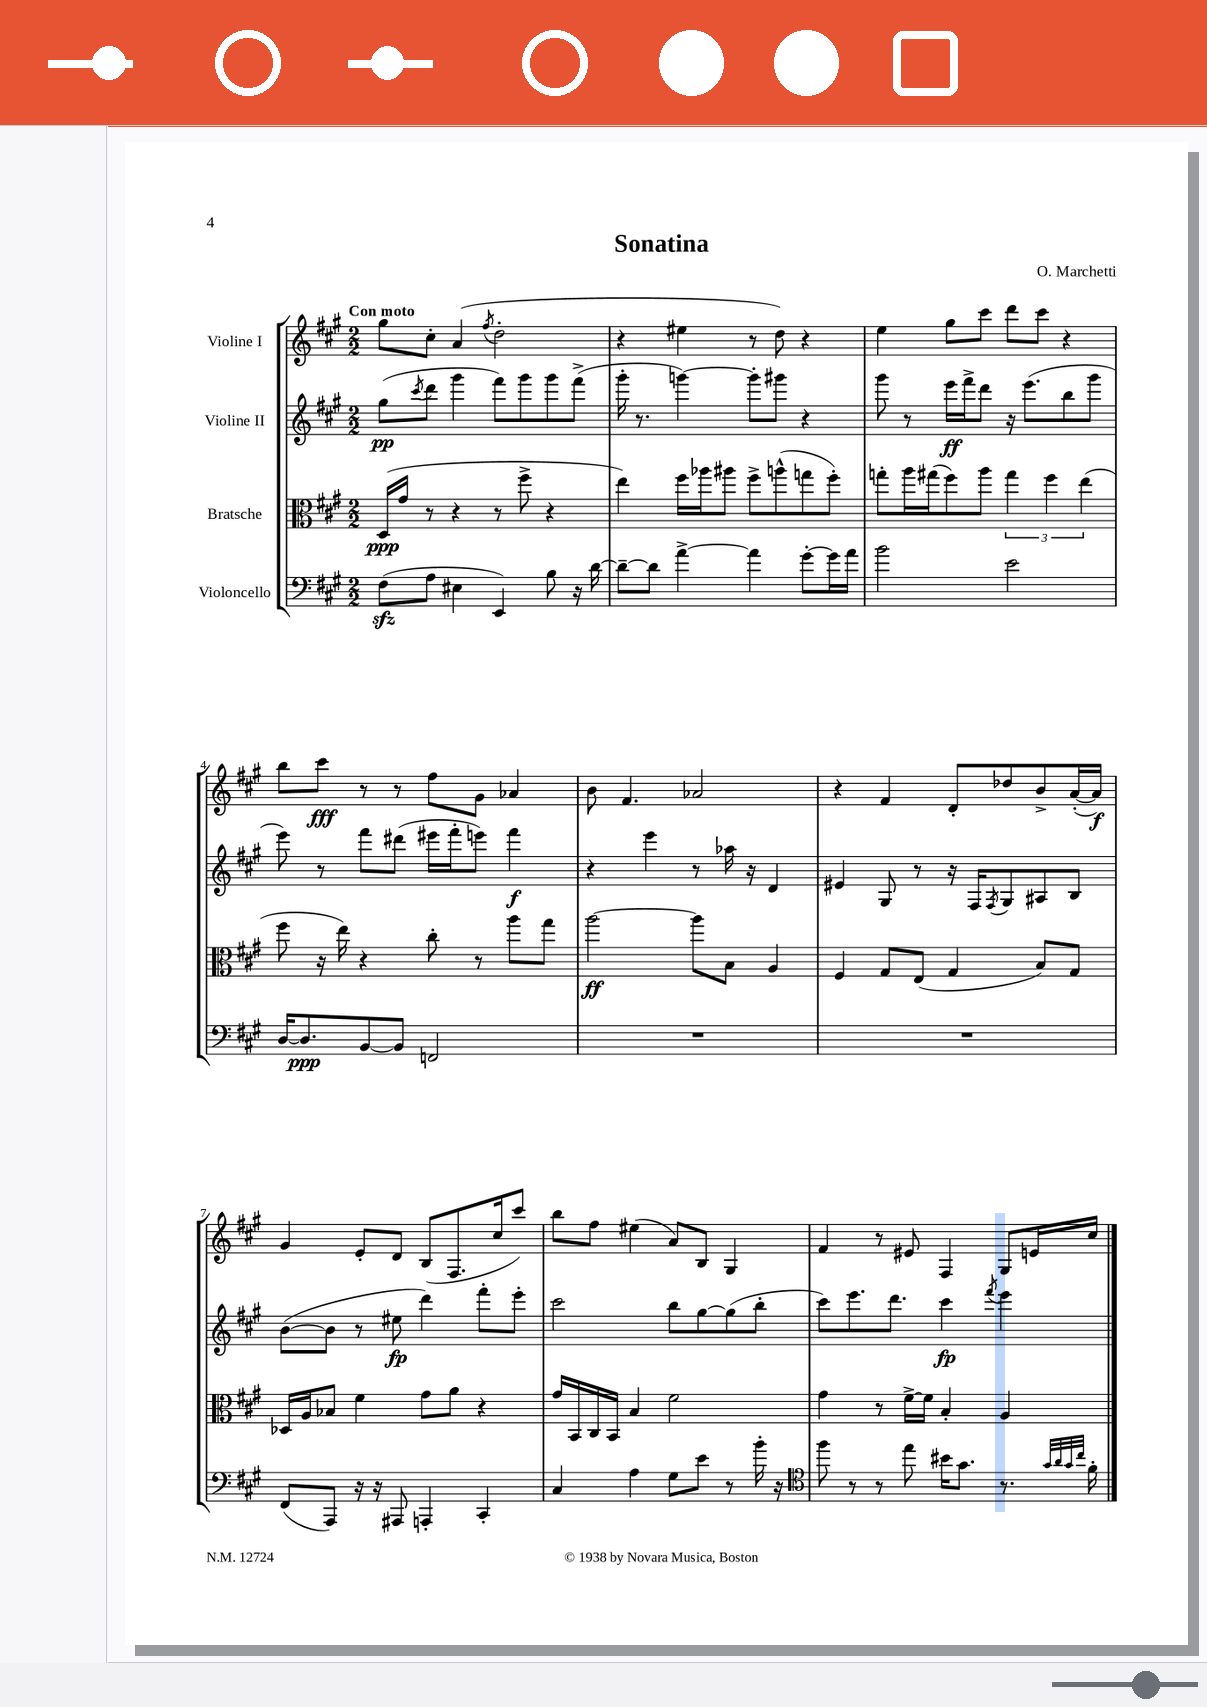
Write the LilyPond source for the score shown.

\header { title = "Sonatina" composer = "O. Marchetti" }
<<
\new StaffGroup <<
\new Staff = "s0" \with { instrumentName = "Violine I" } {
    \clef treble \key a \major \numericTimeSignature \time 2/2 \tempo "Con moto"
    gis''8 cis''8-. a'4( \acciaccatura { fis''8 } d''2-. |
    r4 eis''4 r8 d''8) r4 |
    e''4 gis''8 cis'''8 d'''8 cis'''8 r4 |
    b''8 cis'''8\fff r8 r8 fis''8 gis'8 aes'4 |
    b'8 fis'4. aes'2 |
    r4 fis'4 d'8-. des''8 b'8-> a'16~-.( a'16\f) |
    gis'4 e'8-. d'8 b8( fis8. cis''16 cis'''8) |
    b''8 fis''8 eis''4( a'8) b8 gis4 |
    fis'4 r8 eis'8 fis4 gis8 e'16 cis''16 \bar "|." |
}
\new Staff = "s1" \with { instrumentName = "Violine II" } {
    \clef treble \key a \major \numericTimeSignature \time 2/2
    gis''8\pp( \acciaccatura { cis'''8 } d'''8 gis'''4 fis'''8) gis'''8 gis'''8 fis'''8->( |
    gis'''16-. r8. g'''4~) g'''8-. gis'''8 r4 |
    gis'''8 r8 e'''16\ff fis'''16-> d'''8 r16 e'''8.( b''8 gis'''8 |
    e'''8) r8 fis'''8 dis'''8( eis'''16 fis'''16-. e'''8) fis'''4\f |
    r4 e'''4 r8 aes''16 r16 d'4 |
    eis'4 gis8 r8 r16 fis16 \acciaccatura { fis8 } gis8 ais8 b8 |
    b'8~( b'8 r8 eis''8\fp d'''4) fis'''8-. e'''8-. |
    cis'''2 b''8 gis''8~ gis''8( b''8-. |
    cis'''8) e'''8. d'''8. cis'''4\fp \acciaccatura { fis'''8 } e'''4 \bar "|." |
}
\new Staff = "s2" \with { instrumentName = "Bratsche" } {
    \clef alto \key a \major \numericTimeSignature \time 2/2
    d16\ppp( gis'16 r8 r4 r8 fis''8-> r4 |
    e''4) fis''16 aes''16 ais''8 fis''8-> a''8-^( g''8 fis''8-.) |
    g''8-. a''16 gis''16( fis''8) a''8 \tuplet 3/2 { gis''4 fis''4 e''4( } |
    fis''8 r16 e''16) r4 cis''8-. r8 a''8 gis''8 |
    a''2~\ff a''8 b8 a4 |
    fis4 gis8 e8( gis4 b8) gis8 |
    des16 a16 bes8 fis'4 gis'8 a'8 r4 |
    gis'16 b,16 cis16 b,16 b4 fis'2 |
    gis'4 r8 fis'16~-> fis'16 b4-. a4 \bar "|." |
}
\new Staff = "s3" \with { instrumentName = "Violoncello" } {
    \clef bass \key a \major \numericTimeSignature \time 2/2
    fis8\sfz( a8 eis4 e,4) b8 r16 d'16~ |
    d'8~-- d'8 a'4~-> a'4 gis'8~-. gis'16 a'16 |
    b'2 e'2 |
    d16~ d8.\ppp b,8~ b,8 f,2 |
    R1 |
    R1 |
    fis,8( a,,8) r16 r16 ais,,8 a,,4-. cis,4-. |
    cis4 a4 gis8 e'8 r8 b'16-. r16 |
    \clef tenor fis''8 r8 r8 e''8 bis'16 gis'8. r8. \grace { gis'32 a'32 gis'32 cis''32 } fis'16-. \bar "|." |
}
>>
>>
